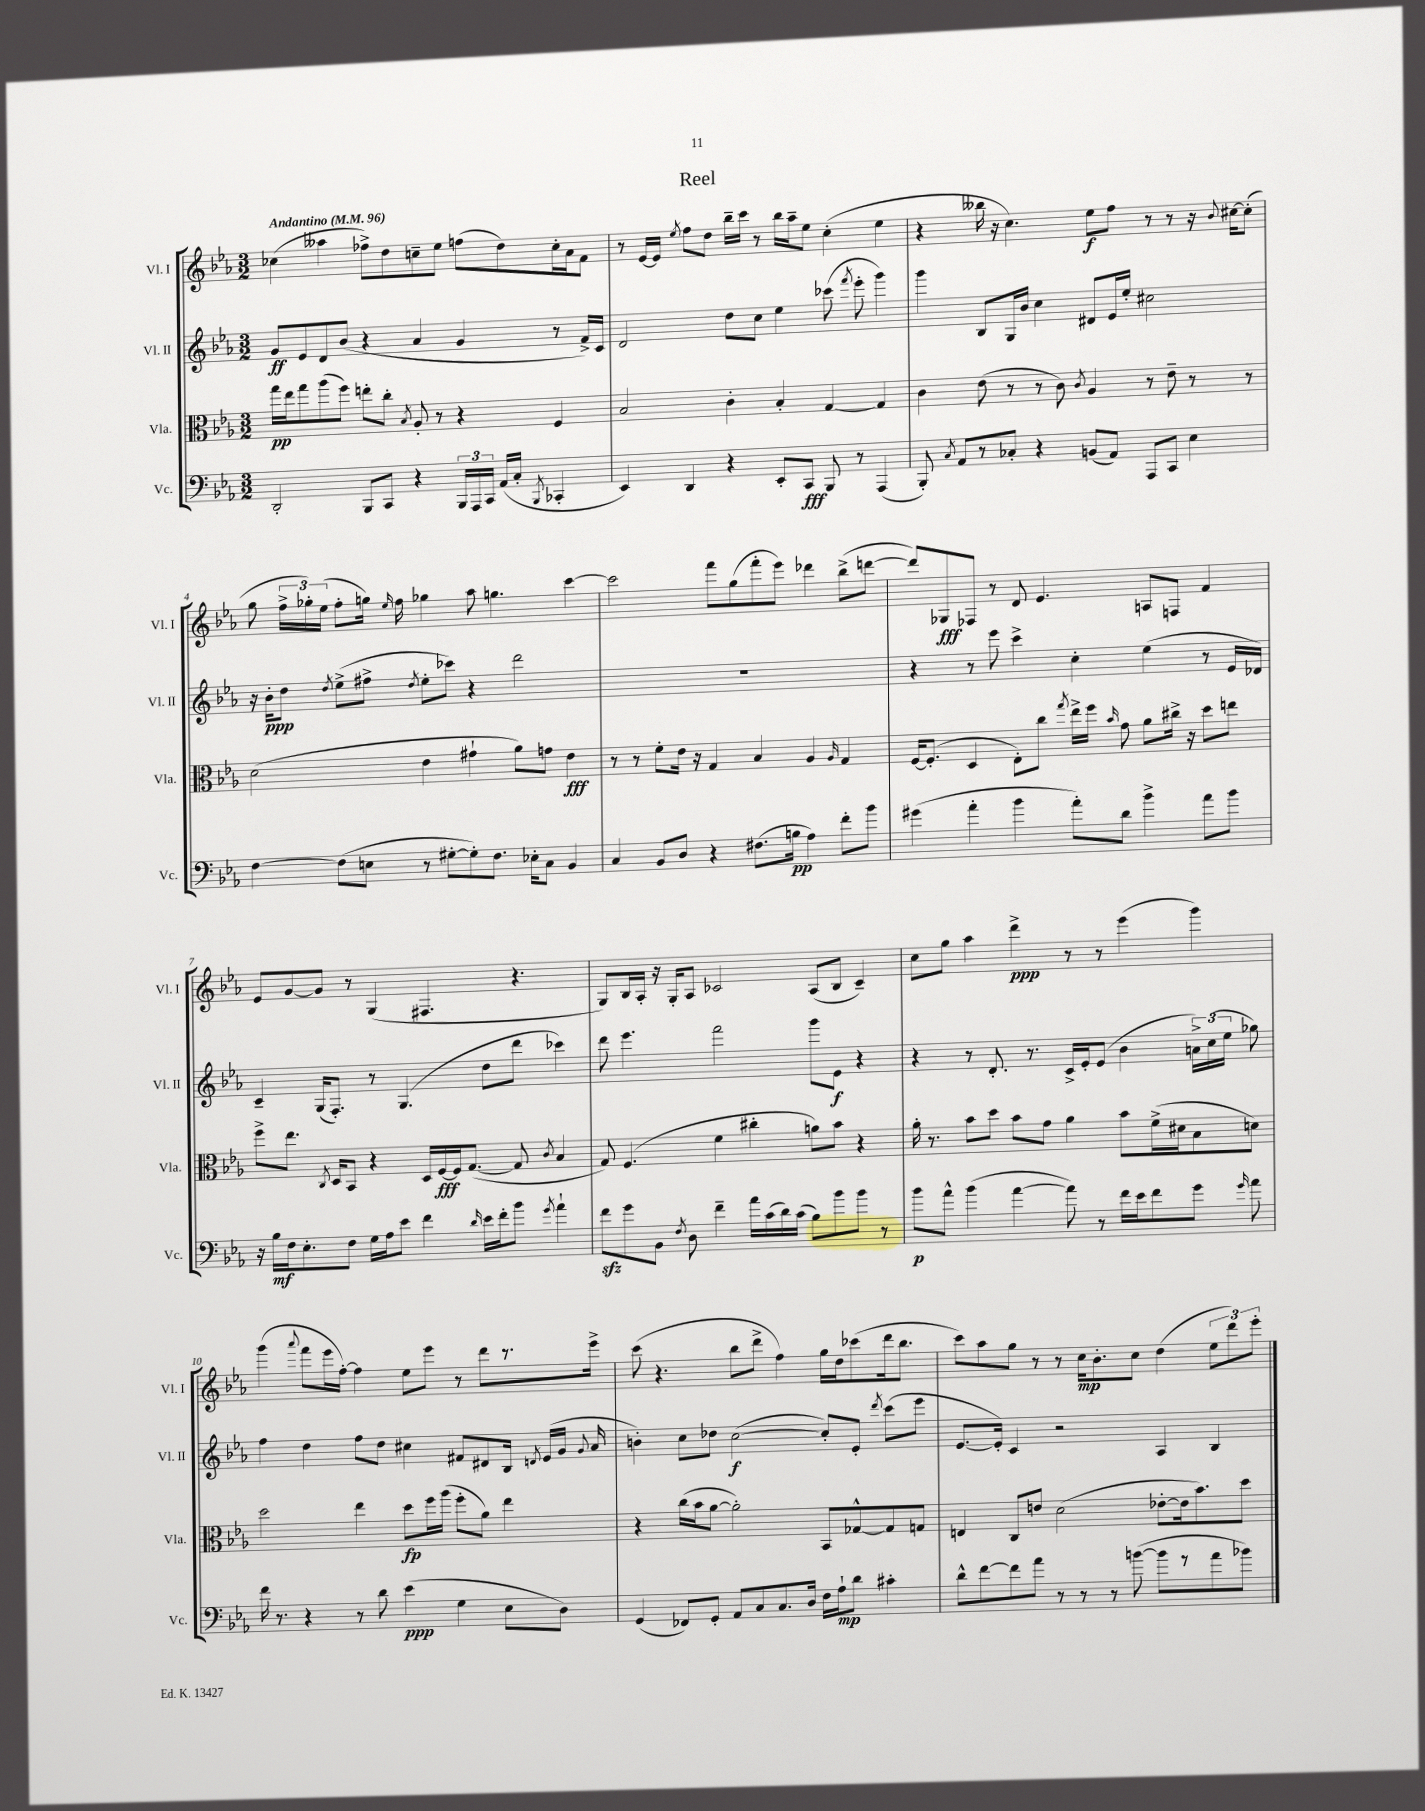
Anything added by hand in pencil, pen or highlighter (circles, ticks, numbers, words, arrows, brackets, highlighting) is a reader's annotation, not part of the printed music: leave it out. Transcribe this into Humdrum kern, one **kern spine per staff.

**kern	**kern	**kern	**kern
*staff4	*staff3	*staff2	*staff1
*clefF4	*clefC3	*clefG2	*clefG2
*k[b-e-a-]	*k[b-e-a-]	*k[b-e-a-]	*k[b-e-a-]
*M3/2	*M3/2	*M3/2	*M3/2
*MM96	*MM96	*MM96	*MM96
2DD'	16gg	8g	(4cc-
.	16ee-	.	.
.	8gg	8e-	.
.	(8aa-	8d	4aa--
.	8ff)	(8b-	.
8BBB-	8ee'	4r	8ff-^)
8CC	8cc'	.	8dd
.	8qB-	.	.
4r	8A-'	4a-	8cc~
.	8r	.	8ee-
24BBB-	4r	4g	(8ff
24AAA-	.	.	.
24CC	.	.	.
(16AA-	.	.	8dd)
16C'	.	.	.
8qBBB-	.	.	.
4CC-'	4F	8r	16cc'
.	.	.	16a-
.	.	16f^)	8f
.	.	16c	.
=	=	=	=
4EE-)	2B-	2d	8r
.	.	.	[16e-
.	.	.	16e-]
.	.	.	8qee-
4DD	.	.	8ff
.	.	.	8dd
4r	4c'	8dd	16bb-~
.	.	.	16ccc
.	.	8cc	8r
8EE-'	4B-'	4ee-	16bb-
.	.	.	16aa-~
8CC	.	.	8ee-
8BBB-	[4G	(8ccc-	(4cc'
.	.	8qfff	.
8r	.	8eee-'	.
(4AAA-	4G]	4ggg)	4ee-
=	=	=	=
8BBB-')	4c	4ggg	4r
8qC	.	.	.
8AA-	.	.	.
8r	(8e-	8B-	16bb--
.	.	.	16r
8C-'	8r	16G	4.cc)
.	.	16b-	.
4r	8r	4cc	.
.	8c)	.	.
.	8qc	.	.
(8BB	4A-	8d#	8ee-
8AA-)	.	16e-	8ff
.	.	16ee-'	.
8AAA-	8r	2cc#	8r
8CC	8e-~	.	8r
4E-	8r	.	16r
.	.	.	8qqb-
.	.	.	[16cc#
.	8r	.	(8cc#']
=	=	=	=
[4F	(2d	16r	8gg
.	.	16b-'	.
.	.	8dd	24ff^
.	.	.	24gg-')
.	.	.	(24ee-
.	.	8qdd	.
(8F]	.	(8ee-^	8ff'
8E	.	8ff#^	16gg)
.	.	.	16qqee-
.	.	.	16ff
.	.	8qdd	.
8r	4e-	8ee-'	4gg-
[8G#'	.	8ccc-)	.
8G#'])	4g#`	4r	8aa-
8.F	.	.	4.gg
.	8a-)	2ddd	.
16E-'	.	.	.
8C	8g	.	.
4BB-	4e-	.	[4ccc
=	=	=	=
4C	8r	1.r	2ccc]
.	8r	.	.
8BB-	8f'	.	.
8D	16e-	.	.
.	16r	.	.
4r	4G	.	8fff
.	.	.	(8gg
(8.F#	4B-	.	8fff'
.	.	.	8eee-)
16B	.	.	.
4A-)	4A-	.	4ddd-
.	16qqA-	.	.
8f'	4G	.	(8bb-^
8b-	.	.	[8ddd
=	=	=	=
(4g#	[16F	4r	8ddd])
.	(8.F']	.	.
.	.	.	8G-
4a-'	4D	8r	8F-
.	.	8eee-	8r
4b-	8E-')	4ccc^	8d
.	8cc	.	4.e-
.	8qgg	.	.
8a-')	16ee-^	4cc'	.
.	16ff	.	.
.	16qqb-	.	.
8d	8g	.	.
4b-^	8a-	(4ee-	8A
.	16cc#^	.	8F
.	16r	.	.
8a-	8dd	8r	4f
8b-	8ee	16e-	.
.	.	16d-)	.
=	=	=	=
16r	8ff^	4c~	8e-
16B-	.	.	.
16F	8.ee-	.	[8g
8.E-'	.	.	.
.	.	(16G	8g]
.	8qC	.	.
.	16D	8.F')	.
8F	8BB-	.	8r
16G	4r	8r	(4G
16A-	.	.	.
8e-	.	(4.G	.
4f	16D	.	4.F#
.	[16F	.	.
.	16F]	.	.
.	([8.G	.	.
16qqd	.	.	.
16e-	.	8dd	.
16f'	.	.	.
8b-	8G]	8ddd	4.r
8qg	8qc	.	.
4a-`	4B-	4ccc-)	.
=	=	=	=
8f	8G)	8ddd	8G)
8g	(4.F	4.eee-	16B-
.	.	.	16A-'
8BB-	.	.	16r
.	.	.	16G'
8qF	.	.	.
8D	.	.	8A-
4f~	4f	2fff	2c-
16a-	4cc#'	.	.
(16c	.	.	.
16d)	.	.	.
(16c	.	.	.
8B-)	8a)	8ggg	(8A-
8b-	8b-	8e-	8B-
8b-	4r	4r	4c-~)
8r	.	.	.
=	=	=	=
8b-	16a-'	4r	8cc
.	8.r	.	.
8a-^^	.	.	8gg
(4b-	8b-	8r	4aa-
.	8dd	8.d'	.
[4a-	8b-	.	4ddd^
.	.	8.r	.
.	8g	.	.
8a-])	4a-	16c^	8r
.	.	16e-'	.
8r	.	(8e-	8r
16f	8b-	4b-	(4eee-
16e-	.	.	.
8f	(16f^	.	.
.	16d#	.	.
8g	8B-	24a^)	4ggg)
.	.	(24cc	.
.	.	24ee-	.
16qqg	.	.	.
8a-	8d)	8gg-)	.
=	=	=	=
16f	2dd	4ff	(4ggg
8.r	.	.	.
.	.	.	8qqaaa-
4r	.	4dd	8fff
.	.	.	16eee-
.	.	.	[16ff')
8r	4ee-	8ff	4ff]
8d	.	8dd	.
(4e-	8dd	4cc#	8ee-
.	16ff	.	8eee-
.	(16aa-	.	.
4G	8ff'	8f#	8r
.	8a-)	8d#	8ddd
8E-	4ee-	16B-	8.r
.	.	8qd	.
.	.	(16e-	.
8D)	.	16g	.
.	.	8qqg	.
.	.	16a-	16eee-^
=	=	=	=
(4GG	4r	4b')	(8ccc
.	.	.	4.r
8FF-)	(16cc	8cc	.
.	16b-	.	.
8GG'	[8a-	8dd-	.
8AA-	2a-'])	([2cc	8bb-
8C	.	.	8ddd^
8.C	.	.	4ff)
16D	.	.	.
16F	8BB-	8cc'])	16gg
16A-`	.	.	16dd
8d	[8G-^^	8e-'	(8ccc-
.	.	8qddd	.
4c#'	8G-]	(8ccc	16ddd
.	.	.	8.bb-
.	8G	8eee-	.
=	=	=	=
8d^^	4E	[8.e-	8ccc)
[8f	.	.	8aa-
.	.	16e-'])	.
8f]	8C	4c	8gg
8a-	8e	.	8r
8r	(2d	2r	8r
8r	.	.	16cc
.	.	.	8.b-'
8r	.	.	.
([8b	.	.	8cc
8b]	[8e-'	4A-	(4dd
8r	16e-]	.	.
.	8.b-)	.	.
8a-	.	4B-	12ee-
.	.	.	12ddd)
8b-)	8dd	.	.
.	.	.	12eee-'
==	==	==	==
*-	*-	*-	*-
